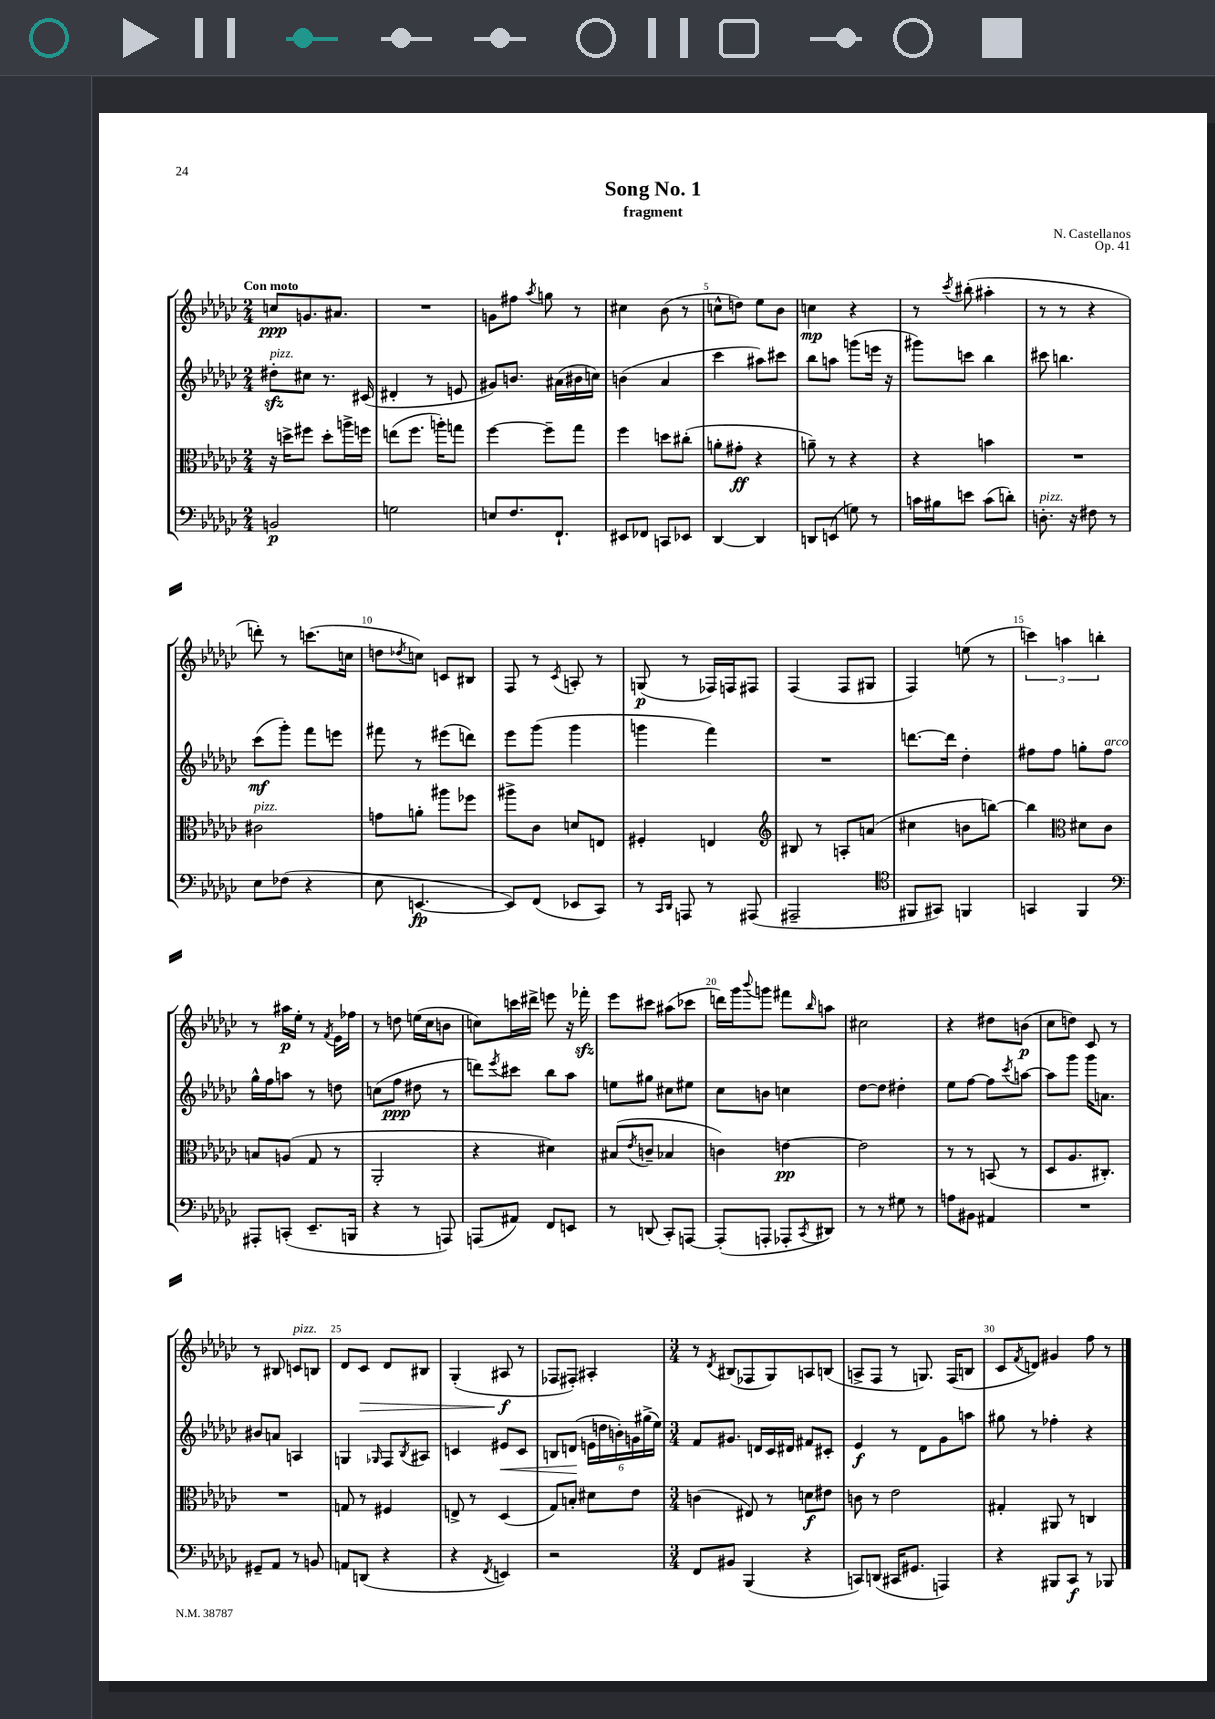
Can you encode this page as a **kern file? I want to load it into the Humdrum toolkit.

**kern	**dynam	**kern	**dynam	**kern	**dynam	**kern	**dynam
*part4	*part4	*part3	*part3	*part2	*part2	*part1	*part1
*staff4	*staff4	*staff3	*staff3	*staff2	*staff2	*staff1	*staff1
*clefF4	*	*clefC3	*	*clefG2	*	*clefG2	*
*k[b-e-a-d-g-c-]	*	*k[b-e-a-d-g-c-]	*	*k[b-e-a-d-g-c-]	*	*k[b-e-a-d-g-c-]	*
*M2/4	*	*M2/4	*	*M2/4	*	*M2/4	*
=1	=1	=1	=1	=1	=1	=1	=1
!	!	!	!	!	!	!LO:TX:a:B:t=Con moto	!
!	!	!	!	!LO:TX:a:i:t=pizz.	!	!	!
2BBn/	p	16r	.	8dd#Xzz'\L	.	8ccn/L	ppp
.	.	16ddn^\KL	.	.	.	.	.
.	.	8ff#X\J	.	8cc#X\J	.	8.gn/	.
.	.	8dd'\L	.	8.r	.	.	.
.	.	.	.	.	.	8.a#X/J	.
.	.	16aan^\L	.	.	.	.	.
.	.	16ffn\JJ	.	(16c#X/	.	.	.
=2	=2	=2	=2	=2	=2	=2	=2
2Gn\	.	(8een\L	.	4d#X'/	.	2r	.
.	.	8.ff\J	.	.	.	.	.
.	.	.	.	8r	.	.	.
.	.	16aan'\KL)	.	.	.	.	.
.	.	8ggn\J	.	8en/	.	.	.
=3	=3	=3	=3	=3	=3	=3	=3
8En/L	.	[4ff\	.	8g#X/L)	.	8gn\L	.
8.F/	.	.	.	8.bn/J	.	8ff#X\J	.
.	.	.	.	.	.	8qaa-/	.
.	.	8ff~\L]	.	.	.	8ggn\	.
8.FF`/J	.	.	.	(16a#X\LL	.	.	.
.	.	8gg-\J	.	16b#X\	.	8r	.
.	.	.	.	16ccn\JJ)	.	.	.
=4	=4	=4	=4	=4	=4	=4	=4
8EE#X/L	.	4ff\	.	(4bn\	.	4cc#X\	.
8FF-X/J	.	.	.	.	.	.	.
8CCn/L	.	8ddn\L	.	4a-/	.	(8b-\	.
8EE-X/J	.	(8cc#X'\J	.	.	.	8r	.
=5	=5	=5	=5	=5	=5	=5	=5
[4DD-/	.	8an'\L	.	4ccc-\	.	8ccn^^\L	.
.	.	8g#X'\J	ff	.	.	8ddn\J)	.
4DD-/]	.	4r	.	8aa#X\L)	.	8ee-\L	.
.	.	.	.	8ccc#X\J	.	8b-\J	.
=6	=6	=6	=6	=6	=6	=6	=6
8DDn/L	.	8an~\)	.	8bb-\L	.	4ccn\	mp
(8EEn/J	.	8r	.	8aan\J	.	.	.
8Gn\)	.	4r	.	(8gggn\L	.	4r	.
8r	.	.	.	16eeen\Jk	.	.	.
.	.	.	.	16r	.	.	.
=7	=7	=7	=7	=7	=7	=7	=7
16cn\LL	.	4r	.	8ggg#X\L)	.	8r	.
16B#X\J	.	.	.	.	.	.	.
.	.	.	.	.	.	8qccc-/	.
8en\J	.	.	.	8cccn\J	.	(8bb#X'\	.
(8c\L	.	4bn\	.	4bb-\	.	4aa#X'\	.
8dn'\J)	.	.	.	.	.	.	.
=8	=8	=8	=8	=8	=8	=8	=8
!LO:TX:a:i:t=pizz.	!	!	!	!	!	!	!
8.Dn'\	.	2r	.	8ccc#X\	.	8r	.
.	.	.	.	4.bbn\	.	8r	.
16r	.	.	.	.	.	.	.
8F#X\	.	.	.	.	.	4r	.
8r	.	.	.	.	.	.	.
!!LO:LB:g=z
=9	=9	=9	=9	=9	=9	=9	=9
!	!	!LO:TX:a:i:t=pizz.	!	!	!	!	!
8E-\L	.	2c#X\	.	(8ccc-\L	mf	8dddn'\)	.
(8F-X\J	.	.	.	8ggg-'\J)	.	8r	.
4r	.	.	.	8fff\L	.	(8.cccn\L	.
.	.	.	.	8eeen\J	.	.	.
.	.	.	.	.	.	16ccn\Jk	.
=10	=10	=10	=10	=10	=10	=10	=10
8E-\	.	8gn\L	.	8fff#X\	.	8ddn\L	.
.	.	.	.	.	.	8qdd-X/	.
[4.EEn/	fp	8an'\J	.	8r	.	8ccn\J)	.
.	.	8aa#X\L	.	(8eee#X\L	.	8cn/L	.
.	.	8ff-X\J	.	8dddn\J)	.	8B#X/J	.
=11	=11	=11	=11	=11	=11	=11	=11
8EE/L])	.	8aa#X^\L	.	8eee-\L	.	8F/	.
(8FF/J	.	8c-\J	.	(8ggg-\J	.	8r	.
.	.	.	.	.	.	8qc-/	.
8EE-X/L	.	8dn/L	.	4ggg-\	.	8An'/	.
8CC-/J)	.	8En/J	.	.	.	8r	.
=12	=12	=12	=12	=12	=12	=12	=12
8r	.	4F#X'/	.	4gggn\	.	(8Gn/	p
16qqCC-/LL	.	.	.	.	.	.	.
16qqDD-/JJ	.	.	.	.	.	.	.
8AAAn/	.	.	.	.	.	8r	.
8r	.	4En/	.	4fff\)	.	16F-X/LL)	.
.	.	.	.	.	.	16Fn/J	.
(8AAA#X/	.	.	.	.	.	8F#X/J	.
=13	=13	=13	=13	=13	=13	=13	=13
*	*	*clefG2	*	*	*	*	*
2AAA#X~/	.	8B#X/	.	2r	.	(4F/	.
.	.	8r	.	.	.	.	.
.	.	8An'/L	.	.	.	8F/L	.
.	.	(8an/J	.	.	.	8G#X/J	.
=14	=14	=14	=14	=14	=14	=14	=14
*clefC4	*	*	*	*	*	*	*
8FF#X/L	.	4cc#X\	.	[8.dddn\L	.	4F/)	.
8GG#X/J)	.	.	.	.	.	.	.
.	.	.	.	16ddd\Jk]	.	.	.
4FFn/	.	8bn\L	.	4dd-'\	.	(8een\	.
.	.	[8bbn\J)	.	.	.	8r	.
=15	=15	=15	=15	=15	=15	=15	=15
4GGn/	.	4bb\]	.	8ff#X\L	.	6cccn\)	.
.	.	.	.	8ff#\J	.	.	.
.	.	.	.	.	.	6aan\	.
*	*	*clefC3	*	*	*	*	*
4FF/	.	8d#X\L	.	8ggn'\L	.	.	.
.	.	.	.	.	.	6bbn'\	.
!	!	!	!	!LO:TX:a:i:t=arco	!	!	!
.	.	8c-\J	.	8ff#\J	.	.	.
!!LO:LB:g=z
=16	=16	=16	=16	=16	=16	=16	=16
*clefF4	*	*	*	*	*	*	*
8AAA#X'/L	.	8Bn/L	.	16gg-^^\LL	.	8r	.
.	.	.	.	16ff\J	.	.	.
(8CCn'/J	.	(8An/J	.	8aan\J	.	16aa#X\LL	p
.	.	.	.	.	.	16ee-'\JJ	.
8.EE-~/L	.	8G-/	.	8r	.	8r	.
.	.	.	.	.	.	8qf/	.
.	.	8r	.	8ddn\	.	16e-\LL	.
16BBBn/Jk	.	.	.	.	.	16ff-X\JJ	.
=17	=17	=17	=17	=17	=17	=17	=17
4r	.	2AA-'/	.	(8ccn\L	.	8r	.
.	.	.	.	8ff\J	ppp	8ddn\	.
8r	.	.	.	8dd#X\	.	(16een\LL	.
.	.	.	.	.	.	16cc-\J	.
8AAAn/)	.	.	.	8r	.	8bn\J	.
=18	=18	=18	=18	=18	=18	=18	=18
(8AAAn/L	.	4r	.	8dddn\L)	.	8ccn\L)	.
.	.	.	.	8qeee-/	.	.	.
8AA#X/J)	.	.	.	8ccc#X\J	.	16cccn\L	.
.	.	.	.	.	.	16ddd#X^\JJ	.
8FF/L	.	4d#X\)	.	8bb-\L	.	8eeen\	.
8EEn/J	.	.	.	8aa-\J	.	16r	.
.	.	.	.	.	.	16fff-Xzz'\	.
=19	=19	=19	=19	=19	=19	=19	=19
8r	.	(8B#X/L	.	8een\L	.	8eee-\L	.
.	.	8qe-/	.	.	.	.	.
(8DDn/	.	8cn~/J	.	8gg#X\J	.	8ccc#X\J	.
8CC-'/L)	.	4B-X/	.	8cc#X\L	.	(8aa#X\L	.
[8AAAn/J	.	.	.	8ee#X\J	.	8ccc-X\J	.
=20	=20	=20	=20	=20	=20	=20	=20
(8AAA'/L]	.	4cn\)	.	8cc-\L	.	16dddn\LL)	.
.	.	.	.	.	.	16ggg-\J	.
.	.	.	.	.	.	8qqbbb-/	.
8AAAn'/J	.	.	.	8bn\J	.	8gggn\J	.
8AAA-X'/L	.	[4en\	pp	4ccn\	.	8fff#X\L	.
8qCC-/	.	.	.	.	.	16qqbb-/	.
8DD#X/J)	.	.	.	.	.	8aan\J	.
=21	=21	=21	=21	=21	=21	=21	=21
8r	.	2e\]	.	[8dd-\L	.	2cc#X\	.
8r	.	.	.	8dd-\J]	.	.	.
8G#X\	.	.	.	4dd#X'\	.	.	.
8r	.	.	.	.	.	.	.
=22	=22	=22	=22	=22	=22	=22	=22
8An\L	.	8r	.	8ee-\L	.	4r	.
8BB#X\J	.	8r	.	[8ff\J	.	.	.
4AA#X/	.	(8BBn/	.	8ff\L]	.	8dd#X\L	.
.	.	.	.	8qccc-/	.	.	.
.	.	8r	.	[8aan\J	.	(8bn\J	p
=23	=23	=23	=23	=23	=23	=23	=23
2r	.	8D-/L	.	8aa\L]	.	8cc-\L	.
.	.	8.A-/	.	8ggg-\J	.	8ddn\J)	.
.	.	.	.	16ggg-\KL	.	8c-/	.
.	.	8.C#X'/J)	.	8.an\J	.	.	.
.	.	.	.	.	.	8r	.
!!LO:LB:g=z
=24	=24	=24	=24	=24	=24	=24	=24
8GG#X~/L	.	2r	.	8b#X/L	.	8r	.
8AA-/J	.	.	.	8an/J	.	8B#X/	.
!	!	!	!	!	!	!LO:TX:a:i:t=pizz.	!
8r	.	.	.	4An/	.	8cn/L	.
8BBn/	.	.	.	.	.	8Bn/J	.
=25	=25	=25	=25	=25	=25	=25	=25
8AAn/L	.	8Gn/	.	4Gn/	.	8d-/L	.
!	!	!	!	!	!	!	!LO:HP:b
(8DDn/J	.	8r	.	.	.	8c-/J	>
.	.	.	.	16qqG-X/	.	.	.
4r	.	4F#X/	.	8F/L	.	8d-/L	.
.	.	.	.	8qB-/	.	.	.
.	.	.	.	8A#X/J	.	8B#X/J	.
=26	=26	=26	=26	=26	=26	=26	=26
4r	.	8En^/	.	4cn/	.	(4G-'/	.
.	.	8r	.	.	.	.	.
8qFF/	.	.	.	.	.	.	.
!	!	!	!	!	!LO:HP:b	!	!
4EEn/)	.	(4D-/	.	8e#X/L	<	8A#X/	f
.	.	.	.	8c/J	.	8r	]
=27	=27	=27	=27	=27	=27	=27	=27
2r	.	8G-/L)	.	8Bn/L	.	8F-X/L	.
.	.	8Bn'/J	.	(8dn/J	.	8F#X'/J)	.
.	.	8d#X\L	.	24en\LL	[	4A#X'/	.
.	.	.	.	24ddn\	.	.	.
.	.	.	.	24bn'\)	.	.	.
.	.	8e-\J	.	24gn\	.	.	.
.	.	.	.	(24gg#X^\	.	.	.
.	.	.	.	24ee-\JJ)	.	.	.
=28	=28	=28	=28	=28	=28	=28	=28
*M3/4	*	*M3/4	*	*M3/4	*	*M3/4	*
8FF/L	.	(4cn\	.	8f/L	.	8r	.
.	.	.	.	.	.	8qd-/	.
8BB#X/J	.	.	.	8.g#X/J	.	(8B#X/L	.
(4BBB-/	.	8E#X/)	.	.	.	8F-X/	.
.	.	.	.	16dn/LL	.	.	.
.	.	8r	.	16c-/	.	8G-/)	.
.	.	.	.	16d#X/JJ	.	.	.
4r	.	8dn\L	f	8f#X/L	.	8An/	.
.	.	8e#X\J	.	8c#X'/J	.	(8Bn/J	.
=29	=29	=29	=29	=29	=29	=29	=29
8CCn/L)	.	8cn\	.	4e-/	f	8An^/L	.
(8DDn/J	.	8r	.	.	.	8F/J	.
16CC#X/KL	.	2e-\	.	8r	.	8r	.
8.GG#X/J	.	.	.	.	.	.	.
.	.	.	.	8d-\L	.	8.Gn/)	.
4AAAn/)	.	.	.	8g-\	.	.	.
.	.	.	.	.	.	(16F/KL	.
.	.	.	.	8aan\J	.	8Bn/J	.
=30	=30	=30	=30	=30	=30	=30	=30
4r	.	4G#X'/	.	8gg#X\	.	8c-/L	.
.	.	.	.	.	.	8qf/	.
.	.	.	.	8r	.	8dn/J)	.
8BBB#X/L	.	8AA#X/	.	4ff-X'\	.	4g#X/	.
8CC-/J	f	8r	.	.	.	.	.
8r	.	4Cn/	.	4r	.	8ff\	.
8BBB-X/	.	.	.	.	.	8r	.
==	==	==	==	==	==	==	==
*-	*-	*-	*-	*-	*-	*-	*-
